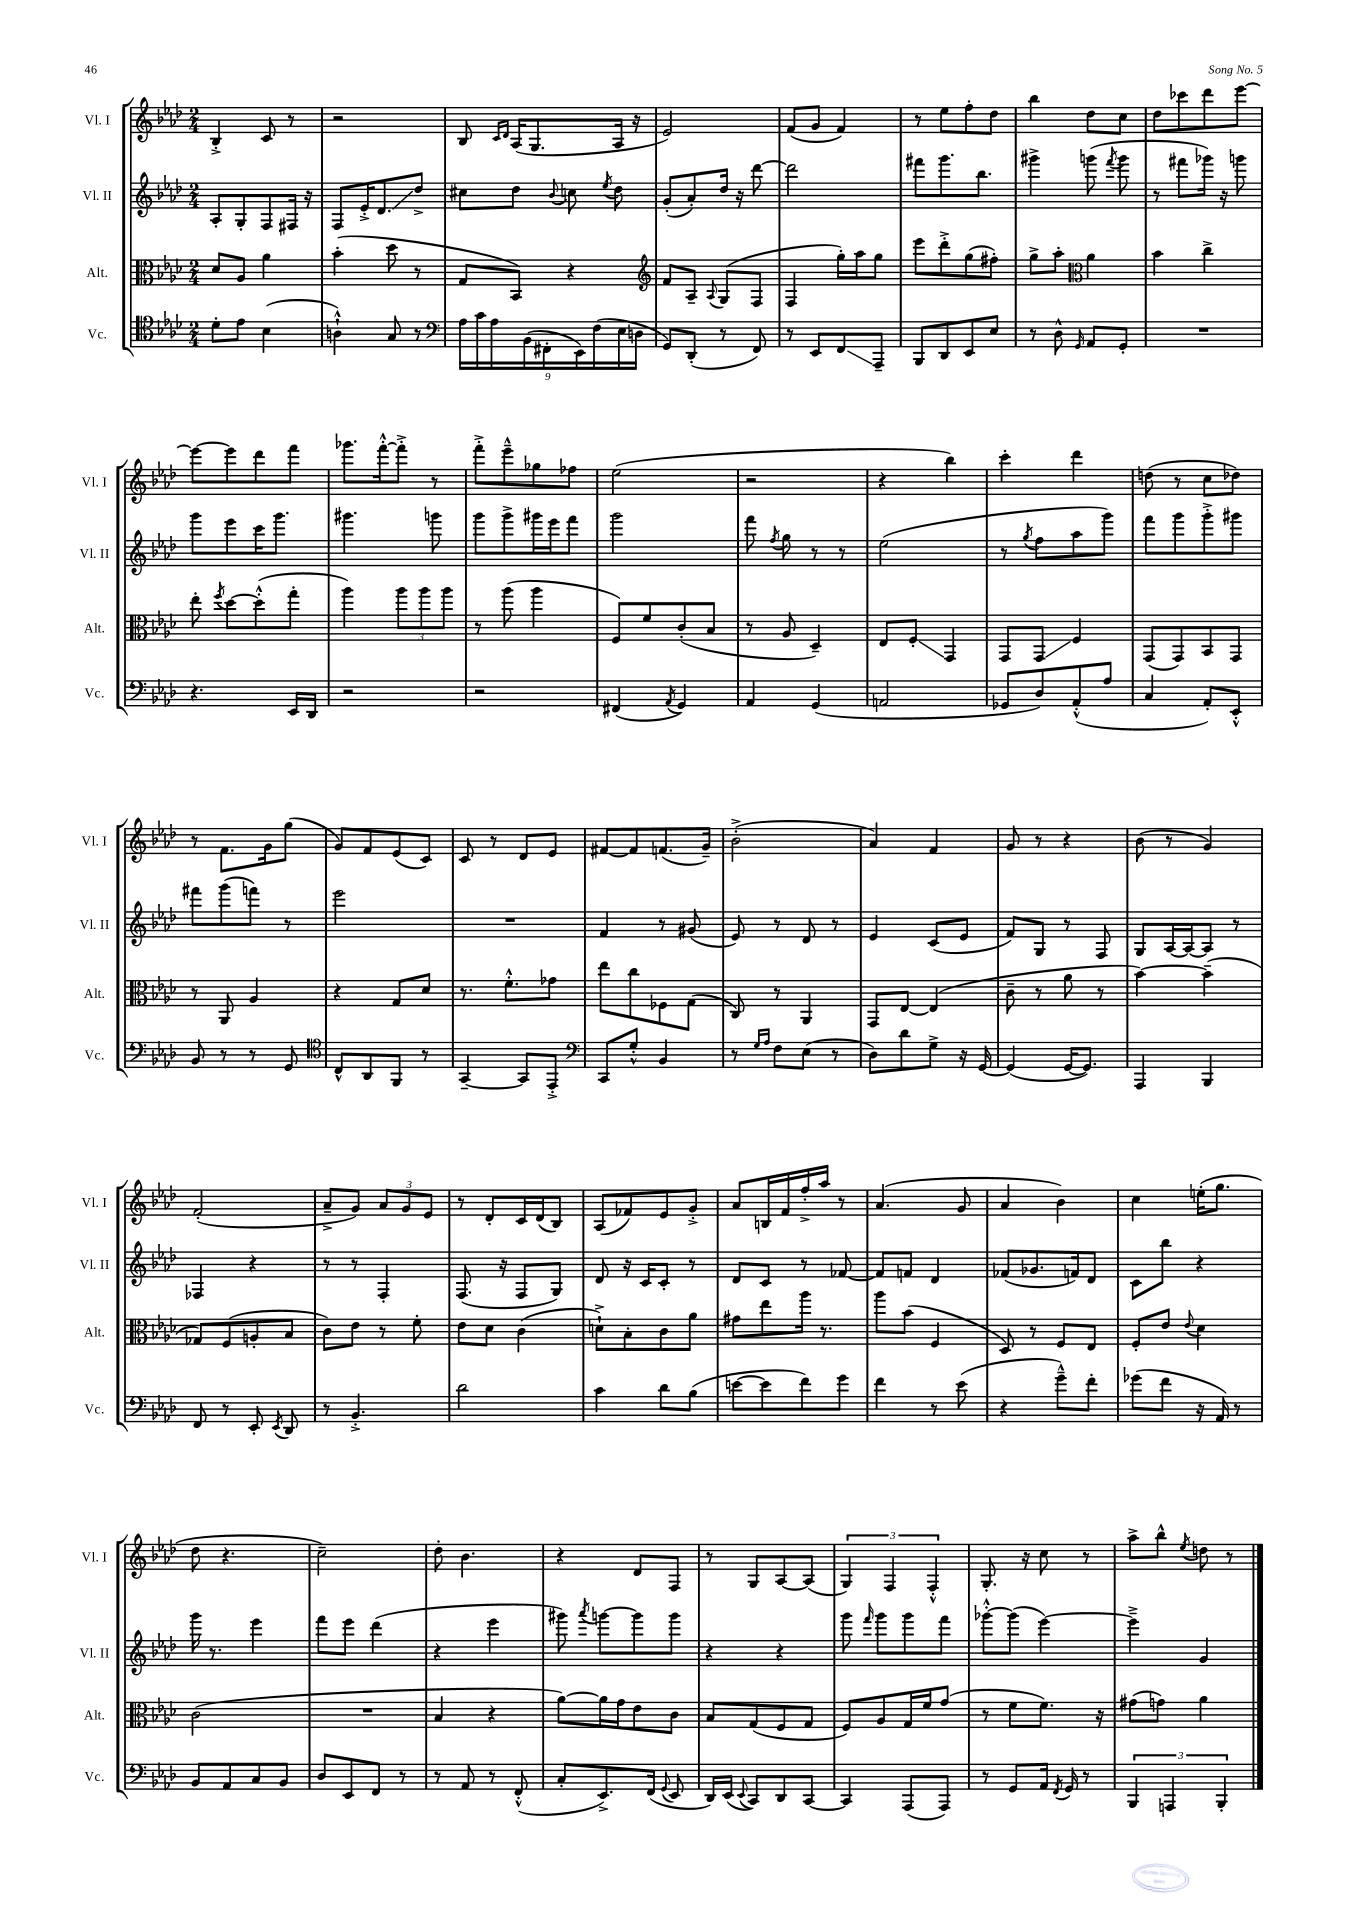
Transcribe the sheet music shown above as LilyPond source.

<<
\new StaffGroup <<
\new Staff = "s0" \with { instrumentName = "Vl. I" shortInstrumentName = "Vl. I" } {
    \clef treble \key aes \major \numericTimeSignature \time 2/4
    \autoBeamOff bes4-.-> c'8 r8 |
    r2 |
    bes8 \grace { c'16[ des'16] } aes16[( g8. aes16] r16 |
    ees'2) |
    f'8[( g'8] f'4) |
    r8 ees''8[ f''8-. des''8] |
    bes''4 des''8[ c''8] |
    des''8[ ces'''8 des'''8 ees'''8]~ |
    ees'''8[~ ees'''8 des'''8 f'''8] |
    ges'''8.[ f'''16~-.-^ f'''8]-.-> r8 |
    f'''8[-.-> ees'''8---^ ges''8 fes''8] |
    ees''2( |
    r2 |
    r4 bes''4) |
    c'''4-. des'''4 |
    d''8( r8 c''8[ des''8]) |
    r8 f'8.[ g'16 g''8]( |
    g'8[) f'8 ees'8( c'8]) |
    c'8 r8 des'8[ ees'8] |
    fis'8[~ fis'8 f'8.( g'16]--) |
    bes'2-.->( |
    aes'4) f'4 |
    g'8 r8 r4 |
    bes'8( r8 g'4) |
    f'2-.( |
    aes'8[---> g'8]) \tuplet 3/2 { aes'8[ g'8 ees'8] } |
    r8 des'8[-. c'16 des'16( bes8]) |
    aes8[( fes'8) ees'8 g'8]-.-> |
    aes'8[ b16 f'16 f''16-.-> aes''16] r8 |
    aes'4.( g'8 |
    aes'4 bes'4) |
    c''4 e''16[-.( g''8.] |
    des''8 r4. |
    c''2--) |
    des''8-. bes'4. |
    r4 des'8[ f8] |
    r8 g8[ aes8~ aes8]( |
    \tuplet 3/2 { g4) f4 f4-.-^ } |
    g8.-. r16 c''8 r8 |
    aes''8[-> bes''8]-^ \acciaccatura { ees''8 } d''8 r8 \bar "|." |
}
\new Staff = "s1" \with { instrumentName = "Vl. II" shortInstrumentName = "Vl. II" } {
    \clef treble \key aes \major \numericTimeSignature \time 2/4
    \autoBeamOff aes8[-. g8-. f8 fis16] r16 |
    f8[ ees'16-.-> des'8.\glissando des''8]-> |
    cis''8[ des''8] \appoggiatura { bes'8 } c''8 \acciaccatura { ees''8 } des''8 |
    g'8[-.( aes'8-.) des''16] r16 des'''8~ |
    des'''2 |
    fis'''8[ g'''8. bes''8.] |
    gis'''4-> g'''8( \acciaccatura { f'''8 } g'''8 |
    r8 fis'''8[ ges'''16]) r16 g'''8 |
    g'''8[ ees'''8 c'''16 g'''8.] |
    gis'''4. g'''8 |
    g'''8[ g'''8-> gis'''16 ees'''16 f'''8] |
    g'''2 |
    f'''8 \acciaccatura { f''8 } g''8 r8 r8 |
    ees''2( |
    r8 \acciaccatura { g''8 } f''8[ aes''8 g'''8]) |
    f'''8[ g'''8 g'''8-.-> gis'''8] |
    fis'''8[ g'''8( f'''8]) r8 |
    ees'''2 |
    R2 |
    f'4 r8 gis'8( |
    ees'8) r8 des'8 r8 |
    ees'4 c'8[( ees'8] |
    f'8[) g8] r8 f8 |
    g8[ aes16~ aes16~ aes8] r8 |
    fes4 r4 |
    r8 r8 f4-. |
    f8.( r16 f8[ g8]) |
    des'8 r16 c'16[ c'8]-. r8 |
    des'8[ c'8] r8 fes'8~ |
    fes'8[ f'8] des'4 |
    fes'8[( ges'8. f'16) des'8] |
    c'8[ bes''8] r4 |
    g'''16 r8. ees'''4 |
    f'''8[ ees'''8] des'''4( |
    r4 ees'''4 |
    gis'''8) \acciaccatura { aes'''8 } g'''8[~ g'''8 g'''8] |
    r4 r4 |
    g'''8 \grace { f'''16 } g'''8[ g'''8 f'''8] |
    ges'''8[~-.-^ ges'''8]( ees'''4~) |
    ees'''4---> g'4 \bar "|." |
}
\new Staff = "s2" \with { instrumentName = "Alt." shortInstrumentName = "Alt." } {
    \clef alto \key aes \major \numericTimeSignature \time 2/4
    \autoBeamOff des'8[ aes8] aes'4 |
    bes'4-.( des''8 r8 |
    g8[ bes,8]) r4 |
    \clef treble f'8[ aes8]-- \appoggiatura { aes8 } g8[( f8] |
    f4 g''16[-.) aes''16 g''8] |
    ees'''8[ des'''8-.-> g''8( fis''8]-.) |
    g''8[-> aes''8]-. \clef alto aes'4 |
    bes'4 c''4-> |
    ees''8-. \acciaccatura { f''8 } des''8[~ des''8-.-^( g''8]-. |
    aes''4) \tuplet 3/2 { aes''8[ aes''8 aes''8] } |
    r8 aes''8( aes''4 |
    f8[) f'8 c'8-.( bes8] |
    r8 aes8 des4--) |
    ees8[ f8]-.\glissando g,4 |
    g,8[ g,8]\glissando f4 |
    g,8[( g,8) bes,8 g,8] |
    r8 aes,8 aes4 |
    r4 g8[ des'8] |
    r8. f'8.[-.-^ ges'8] |
    ees''8[ c''8 fes8 g8]( |
    c8) r8 aes,4 |
    g,8[ ees8]~ ees4( |
    c'8-- r8 aes'8 r8 |
    bes'4~) bes'4--( |
    ges8[) f8( a8-. bes8] |
    c'8[) ees'8] r8 f'8-. |
    ees'8[ des'8] c'4( |
    d'8[-!->) bes8-. c'8 aes'8] |
    gis'8[ ees''8 aes''16] r8. |
    aes''8[ bes'8]( f4 |
    des8) r8 f8[ ees8] |
    f8[-. ees'8] \appoggiatura { ees'8 } des'4 |
    c'2( |
    R2 |
    bes4 r4 |
    aes'8[~) aes'16 g'16 ees'8 c'8] |
    bes8[ g8( f8 g8] |
    f8[) aes8 g16 f'16 g'8]( |
    r8 f'8[ f'8.]) r16 |
    gis'8[( g'8]) aes'4 \bar "|." |
}
\new Staff = "s3" \with { instrumentName = "Vc." shortInstrumentName = "Vc." } {
    \clef tenor \key aes \major \numericTimeSignature \time 2/4
    \autoBeamOff des'8[-. ees'8] bes4( |
    a4-!-^) g8 r8 |
    \clef bass \tuplet 9/8 { aes16[ c'16 aes16 bes,16( fis,16-. ees,16) f16( ees16 d16] } |
    g,8[) des,8]-.( r8 f,8) |
    r8 ees,8[ f,8\glissando aes,,8]-- |
    bes,,8[ des,8 ees,8 ees8] |
    r8 des8-^ \grace { g,16 } aes,8[ g,8]-. |
    R2 |
    r4. ees,16[ des,16] |
    r2 |
    r2 |
    fis,4( \acciaccatura { aes,8 } g,4) |
    aes,4 g,4( |
    a,2 |
    ges,8[ des8) aes,8-.-^( aes8] |
    c4 aes,8[-.) ees,8]-.-^ |
    bes,8 r8 r8 g,8 |
    \clef tenor c8[-^ aes,8 f,8] r8 |
    g,4~-- g,8[ ees,8]-.-> |
    \clef bass c,8[ g8]-.-^ bes,4 |
    r8 \grace { g16[ aes16] } f8[ ees8]( r8 |
    des8[) des'8 g8]-> r16 g,16~ |
    g,4( g,16[~ g,8.]) |
    aes,,4 bes,,4 |
    f,8 r8 ees,8-. \acciaccatura { ees,8 } des,8 |
    r8 bes,4.-.-> |
    des'2 |
    c'4 des'8[ bes8]( |
    e'8[~ e'8 f'8) g'8] |
    f'4 r8 ees'8( |
    r4 g'8[---^) f'8]-. |
    ges'8[( f'8] r16 aes,16) r8 |
    bes,8[ aes,8 c8 bes,8] |
    des8[ ees,8 f,8] r8 |
    r8 aes,8 r8 f,8-.-^( |
    c8[-. ees,8.->) f,16]( \appoggiatura { g,8 } ees,8 |
    des,16[) ees,16]( \appoggiatura { ees,8 } c,8[) des,8 c,8]~ |
    c,4 aes,,8[( aes,,8]) |
    r8 g,8[ aes,16] \acciaccatura { f,8 } g,16 r8 |
    \tuplet 3/2 { bes,,4 a,,4 bes,,4-. } \bar "|." |
}
>>
>>
\layout { \context { \Score \remove "Bar_number_engraver" } }
